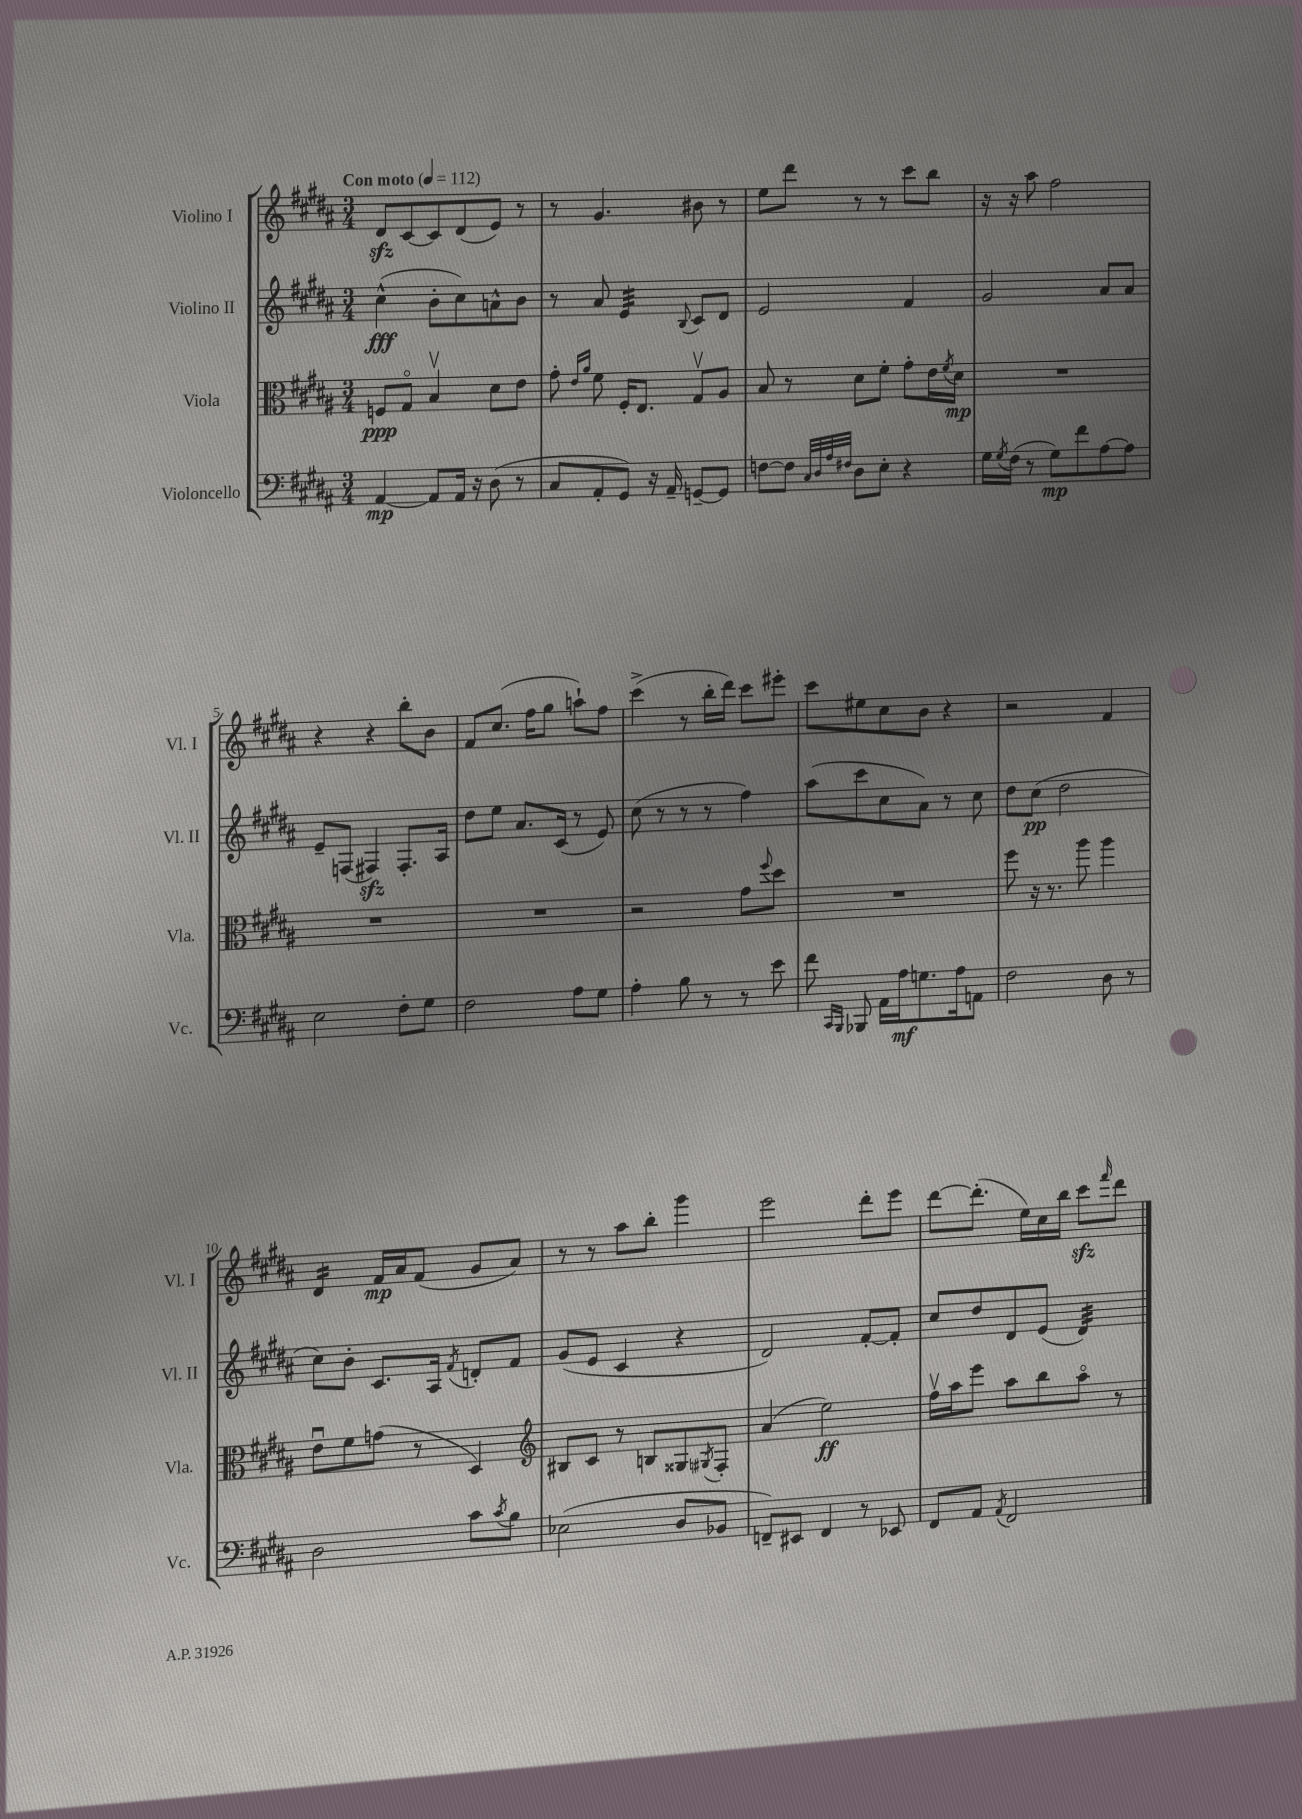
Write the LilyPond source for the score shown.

<<
\new StaffGroup <<
\new Staff = "s0" \with { instrumentName = "Violino I" shortInstrumentName = "Vl. I" } {
    \clef treble \key b \major \numericTimeSignature \time 3/4 \tempo "Con moto" 4 = 112
    dis'8\sfz cis'8~ cis'8 dis'8( e'8) r8 |
    r8 gis'4. bis'8 r8 |
    e''8 dis'''8 r8 r8 cis'''8 b''8 |
    r16 r16 ais''8 fis''2 |
    r4 r4 b''8-. b'8 |
    fis'8 cis''8.( fis''16 gis''8 a''8-!) fis''8 |
    cis'''4->( r8 b''16-. dis'''16) cis'''8 eis'''8-. |
    cis'''8 eis''8 cis''8 b'8 r4 |
    r2 fis'4 |
    dis'4:16 fis'16\mp ais'16 fis'8( gis'8 ais'8) |
    r8 r8 ais''8 b''8-. gis'''4 |
    e'''2 dis'''8-. e'''8 |
    dis'''8~ dis'''8.-.( e''16) cis''16 b''16 cis'''8\sfz \grace { fis'''16 } dis'''8 \bar "|." |
}
\new Staff = "s1" \with { instrumentName = "Violino II" shortInstrumentName = "Vl. II" } {
    \clef treble \key b \major \numericTimeSignature \time 3/4
    cis''4-^\fff( b'8-. cis''8) a'8-^ b'8 |
    r8 ais'8 e'4:32 \appoggiatura { b8 } cis'8 dis'8 |
    e'2 fis'4 |
    gis'2 ais'8 ais'8 |
    e'8-- f8( fis4\sfz) fis8.-. ais16 |
    dis''8 e''8 ais'8. cis'16( r8 e'8) |
    cis''8( r8 r8 r8 fis''4) |
    ais''8( cis'''8 cis''8 ais'8) r8 cis''8 |
    dis''8 cis''8\pp( dis''2 |
    cis''8) b'8-. cis'8. ais16 \acciaccatura { fis'8 } d'8-. fis'8 |
    gis'8( e'8 cis'4 r4 |
    dis'2) fis'8~-. fis'8-. |
    cis''8 dis''8 dis'8 e'8( dis'4:32) \bar "|." |
}
\new Staff = "s2" \with { instrumentName = "Viola" shortInstrumentName = "Vla." } {
    \clef alto \key b \major \numericTimeSignature \time 3/4
    f8\ppp gis8\flageolet b4\upbow dis'8 e'8 |
    gis'8-. \grace { e'16 ais'16 } fis'8 fis16-. e8. gis8\upbow ais8 |
    b8 r8 dis'8 fis'8-. gis'8-. e'16 \acciaccatura { fis'8 } dis'16\mp |
    R2. |
    R2. |
    R2. |
    r2 gis'8 \appoggiatura { fis''8 } dis''8 |
    R2. |
    fis''8 r16 r8. ais''8 ais''4 |
    e'8\downbow fis'8 g'8( r8 dis4) |
    \clef treble bis8 cis'8 r8 b8 gisis8 \acciaccatura { gis8 } fis8-. |
    ais'4( e''2\ff) |
    fis''16\upbow ais''16 e'''8 ais''8 b''8 ais''8\flageolet r8 \bar "|." |
}
\new Staff = "s3" \with { instrumentName = "Violoncello" shortInstrumentName = "Vc." } {
    \clef bass \key b \major \numericTimeSignature \time 3/4
    ais,4~\mp ais,8 ais,16 r16 dis8( r8 |
    cis8 ais,8-. gis,8) r16 ais,16-- g,8~-- g,8 |
    f8~ f8 \grace { cis32 dis32 ais32 fis32 } dis8 e8-. r4 |
    gis16 \acciaccatura { gis8 } fis16( r8 gis8\mp) fis'8 ais8~ ais8 |
    e2 fis8-. gis8 |
    fis2 ais8 gis8 |
    ais4-. b8 r8 r8 e'8 |
    fis'8 \grace { cis,16 b,,16 } bes,,8 ais,16 ais16\mf g8. ais16 a,8 |
    fis2 dis8 r8 |
    dis2 cis'8 \acciaccatura { cis'8 } b8 |
    ees2( dis8 bes,8 |
    f,8--) eis,8 f,4 r8 ees,8 |
    fis,8 ais,8 \acciaccatura { ais,8 } fis,2 \bar "|." |
}
>>
>>
